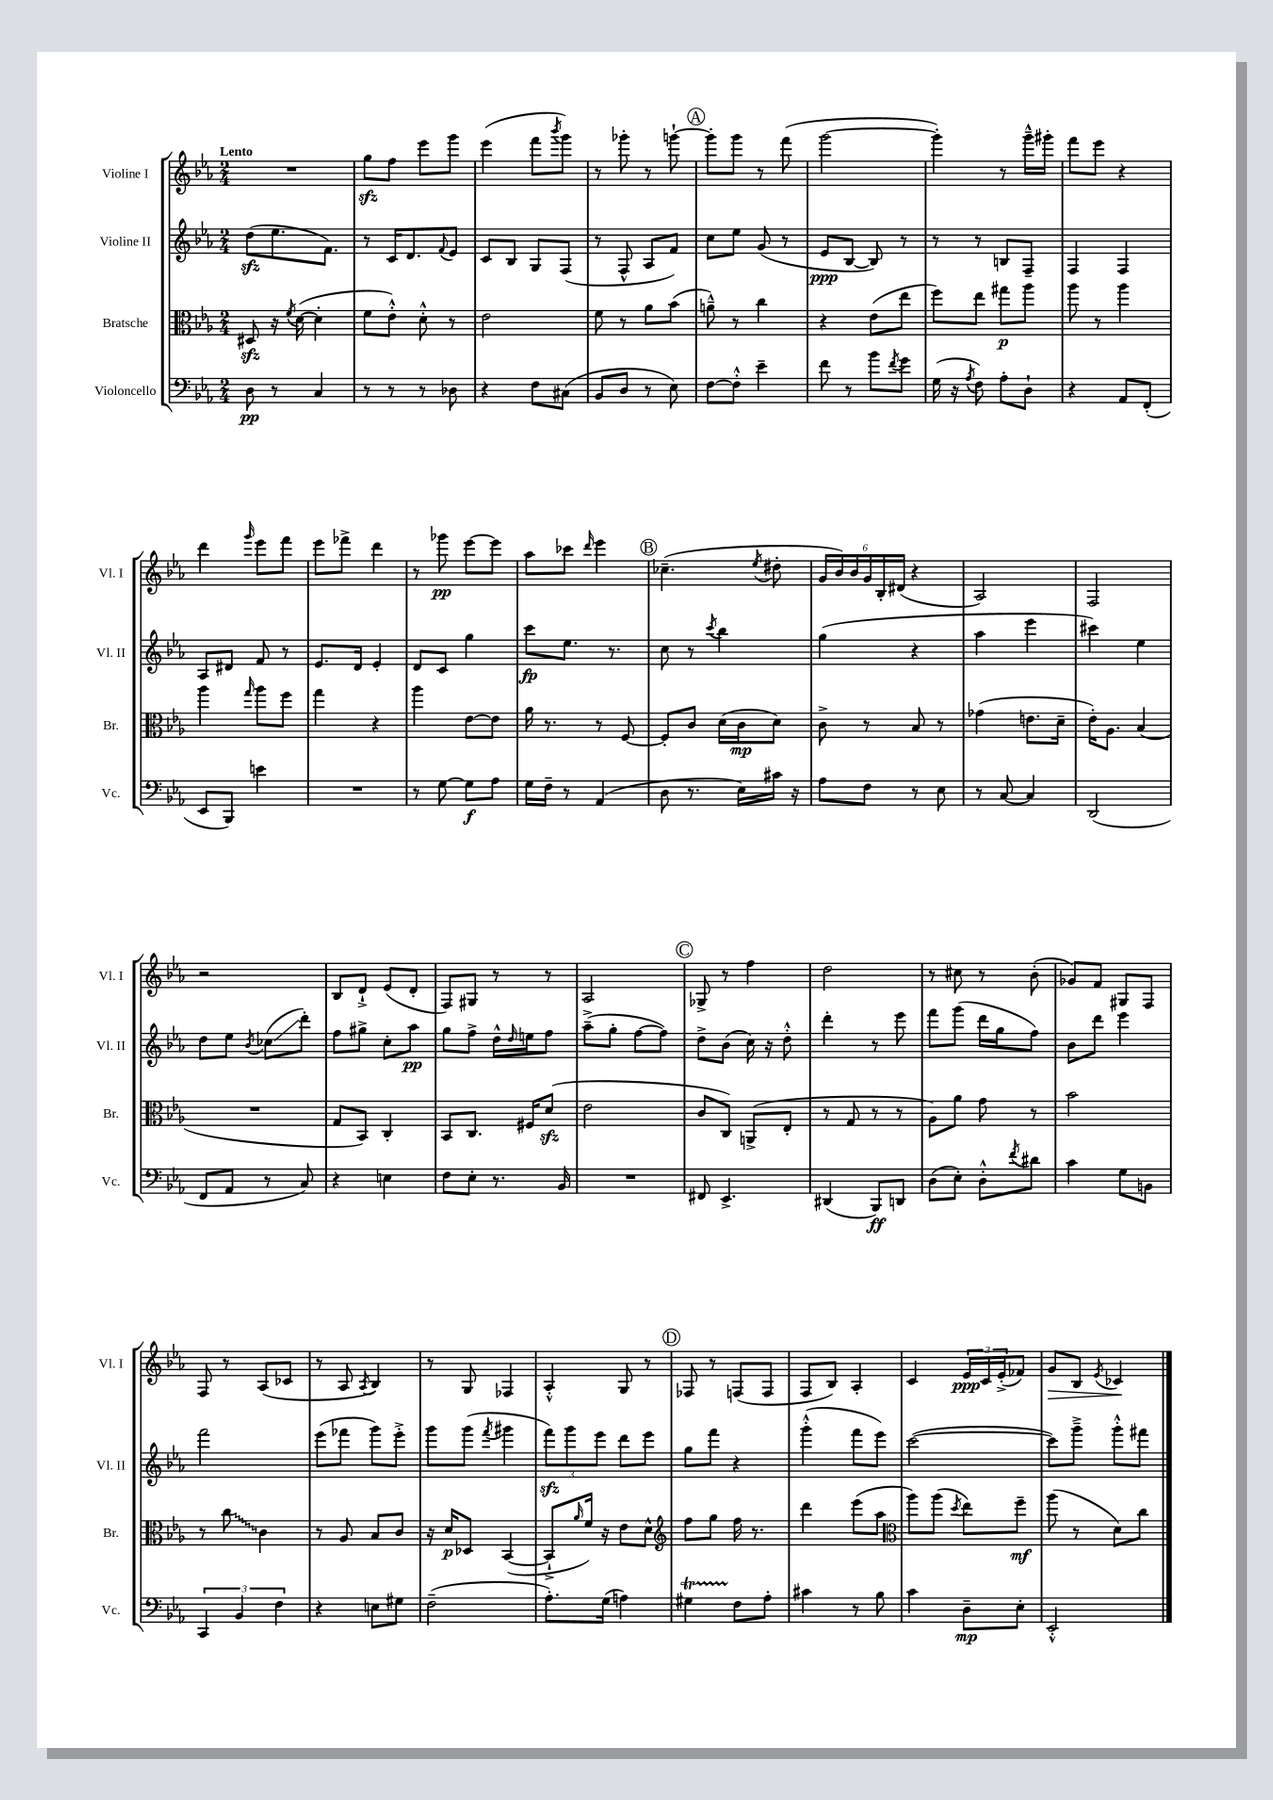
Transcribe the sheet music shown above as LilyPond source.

<<
\new StaffGroup <<
\new Staff = "s0" \with { instrumentName = "Violine I" shortInstrumentName = "Vl. I" } {
    \clef treble \key ees \major \numericTimeSignature \time 2/4 \tempo "Lento"
    R2 |
    g''8\sfz f''8 ees'''8 g'''8 |
    ees'''4( f'''8 \acciaccatura { bes'''8 } g'''8) |
    r8 ges'''8-. r8 g'''8~-! |
    \mark \markup { \circle "A" } g'''8-. g'''8 r8 f'''8( |
    g'''2~ |
    g'''4-.) r8 g'''16---^ gis'''16-. |
    f'''8 ees'''8 r4 |
    d'''4 \grace { g'''16 } ees'''8 f'''8 |
    ees'''8 fes'''8-> d'''4 |
    r8 ges'''8\pp ees'''8~ ees'''8 |
    aes''8 ces'''8 \grace { d'''16 } ees'''4 |
    \mark \markup { \circle "B" } ces''4.--( \acciaccatura { ees''8 } dis''8-. |
    \tuplet 6/4 { g'16 bes'16) bes'16 g'16 bes16-. dis'16( } r4 |
    aes2) |
    f2 |
    r2 |
    bes8 d'8-!-> ees'8( d'8-. |
    f8) gis8 r8 r8 |
    aes2 |
    \mark \markup { \circle "C" } ges8-> r8 f''4 |
    d''2 |
    r8 cis''8 r8 bes'8-.( |
    ges'8) f'8 gis8 f8 |
    f8 r8 aes8( ces'8 |
    r8 aes8 \acciaccatura { aes8 } bes4) |
    r8 g8 fes4 |
    aes4-.-^ g8 r8 |
    \mark \markup { \circle "D" } fes8 r8 f8( f8 |
    f8 bes8) aes4-. |
    c'4 \tuplet 3/2 { ees'16\ppp c'16 ees'16-.->( } fes'8) |
    g'8\> bes8 \acciaccatura { ees'8 } ces'4\! \bar "|." |
}
\new Staff = "s1" \with { instrumentName = "Violine II" shortInstrumentName = "Vl. II" } {
    \clef treble \key ees \major \numericTimeSignature \time 2/4
    d''8\sfz( ees''8. f'8.) |
    r8 c'16 d'8. \appoggiatura { f'8 } ees'8 |
    c'8 bes8 g8 f8( |
    r8 f8-^ aes8 f'8) |
    \mark \markup { \circle "A" } c''8 ees''8 g'8( r8 |
    ees'8\ppp bes8~ bes8) r8 |
    r8 r8 b8 f8-- |
    f4 f4 |
    aes8 dis'8 f'8 r8 |
    ees'8. d'16 ees'4-. |
    d'8 c'8 g''4 |
    c'''8\fp ees''8. r8. |
    \mark \markup { \circle "B" } c''8 r8 \acciaccatura { c'''8 } bes''4 |
    g''4( r4 |
    aes''4 ees'''4 |
    cis'''4) ees''4 |
    d''8 ees''8 \acciaccatura { bes'8 } ces''8\glissando( d'''8-.) |
    f''8 gis''8-> c''8-. aes''8\pp |
    g''8 f''8-> d''16-^ \grace { d''16 } e''16 f''8 |
    aes''8--->( g''8-. f''8~ f''8) |
    \mark \markup { \circle "C" } d''8-> bes'8( c''16) r16 d''8-.-^ |
    d'''4-. r8 ees'''8 |
    f'''8 g'''8( d'''16 g''16 f''8) |
    bes'8 d'''8 ees'''4 |
    f'''2 |
    ees'''8( fes'''8 g'''8) ees'''8-.-> |
    g'''8 g'''8( \acciaccatura { f'''8 } gis'''4 |
    \tuplet 3/2 { f'''8\sfz) g'''8 ees'''8 } d'''8 ees'''8 |
    \mark \markup { \circle "D" } g''8 f'''8 r4 |
    g'''4-.-^( f'''8 ees'''8) |
    c'''2~( |
    c'''8) g'''8---> g'''8-.-^ fis'''8 \bar "|." |
}
\new Staff = "s2" \with { instrumentName = "Bratsche" shortInstrumentName = "Br." } {
    \clef alto \key ees \major \numericTimeSignature \time 2/4
    dis8\sfz r16 \acciaccatura { f'8 } d'16~( d'4-. |
    f'8 ees'8-.-^) d'8-.-^ r8 |
    ees'2 |
    f'8 r8 aes'8 bes'8( |
    \mark \markup { \circle "A" } a'8---^) r8 c''4 |
    r4 ees'8( ees''8 |
    f''8) ees''8 gis''8\p aes''8 |
    aes''8 r8 aes''4 |
    aes''4 \grace { g''16 } aes''8 f''8 |
    g''4 r4 |
    aes''4 ees'8~ ees'8 |
    aes'16 r8. r8 f8~ |
    \mark \markup { \circle "B" } f8-. c'8 d'16( c'16\mp d'8) |
    c'8-> r8 bes8 r8 |
    ges'4( e'8. d'16-- |
    ees'16-.) aes8. bes4( |
    R2 |
    g8 bes,8) c4-. |
    bes,8 c8. fis16 d'8\sfz( |
    ees'2 |
    \mark \markup { \circle "C" } c'8 c8) a,8->( ees8-. |
    r8 g8 r8 r8 |
    aes8) aes'8 g'8 r8 |
    bes'2 |
    r8 \once \override Glissando.style = #'zigzag c''8\glissando c'4 |
    r8 aes8 bes8 c'8 |
    r16 d'16\p des8 bes,4~( |
    bes,8-!-> \grace { aes'16 } f'16) r16 ees'8 d'8-^ |
    \mark \markup { \circle "D" } \clef treble f''8 g''8 f''16 r8. |
    d'''4 ees'''8( aes''8 |
    \clef alto aes''8) aes''8( \acciaccatura { d''8 } ees''8) f''8--\mf |
    aes''8( r8 d'8) c''8 \bar "|." |
}
\new Staff = "s3" \with { instrumentName = "Violoncello" shortInstrumentName = "Vc." } {
    \clef bass \key ees \major \numericTimeSignature \time 2/4
    d8\pp r8 c4 |
    r8 r8 r8 des8 |
    r4 f8 cis8( |
    bes,8 d8 r8 ees8) |
    \mark \markup { \circle "A" } f8~ f8-.-^ ees'4-- |
    f'8 r8 bes'8 \acciaccatura { f'8 } g'8 |
    g16( r16 \acciaccatura { aes8 } f8) aes8-. d8-! |
    r4 aes,8 f,8-.( |
    ees,8 bes,,8) e'4 |
    R2 |
    r8 g8~ g8\f aes8 |
    g16 f16-- r8 aes,4( |
    \mark \markup { \circle "B" } d8 r8. ees16) cis'16 r16 |
    aes8 f8 r8 ees8 |
    r8 c8~ c4 |
    d,2( |
    f,8 aes,8 r8 c8) |
    r4 e4 |
    f8 ees8-. r8. bes,16 |
    R2 |
    \mark \markup { \circle "C" } fis,8 ees,4.-> |
    dis,4( bes,,8\ff) d,8 |
    d8( ees8-.) d8-.-^ \acciaccatura { f'8 } dis'8 |
    c'4 g8 b,8 |
    \tuplet 3/2 { c,4 bes,4 f4 } |
    r4 e8 gis8 |
    f2--( |
    aes8.-.) g16( a4) |
    \mark \markup { \circle "D" } gis4\startTrillSpan f8\stopTrillSpan aes8-. |
    cis'4 r8 bes8 |
    c'4 d8--\mp ees8-. |
    ees,2-.-^ \bar "|." |
}
>>
>>
\layout { \context { \Score \remove "Bar_number_engraver" } }
